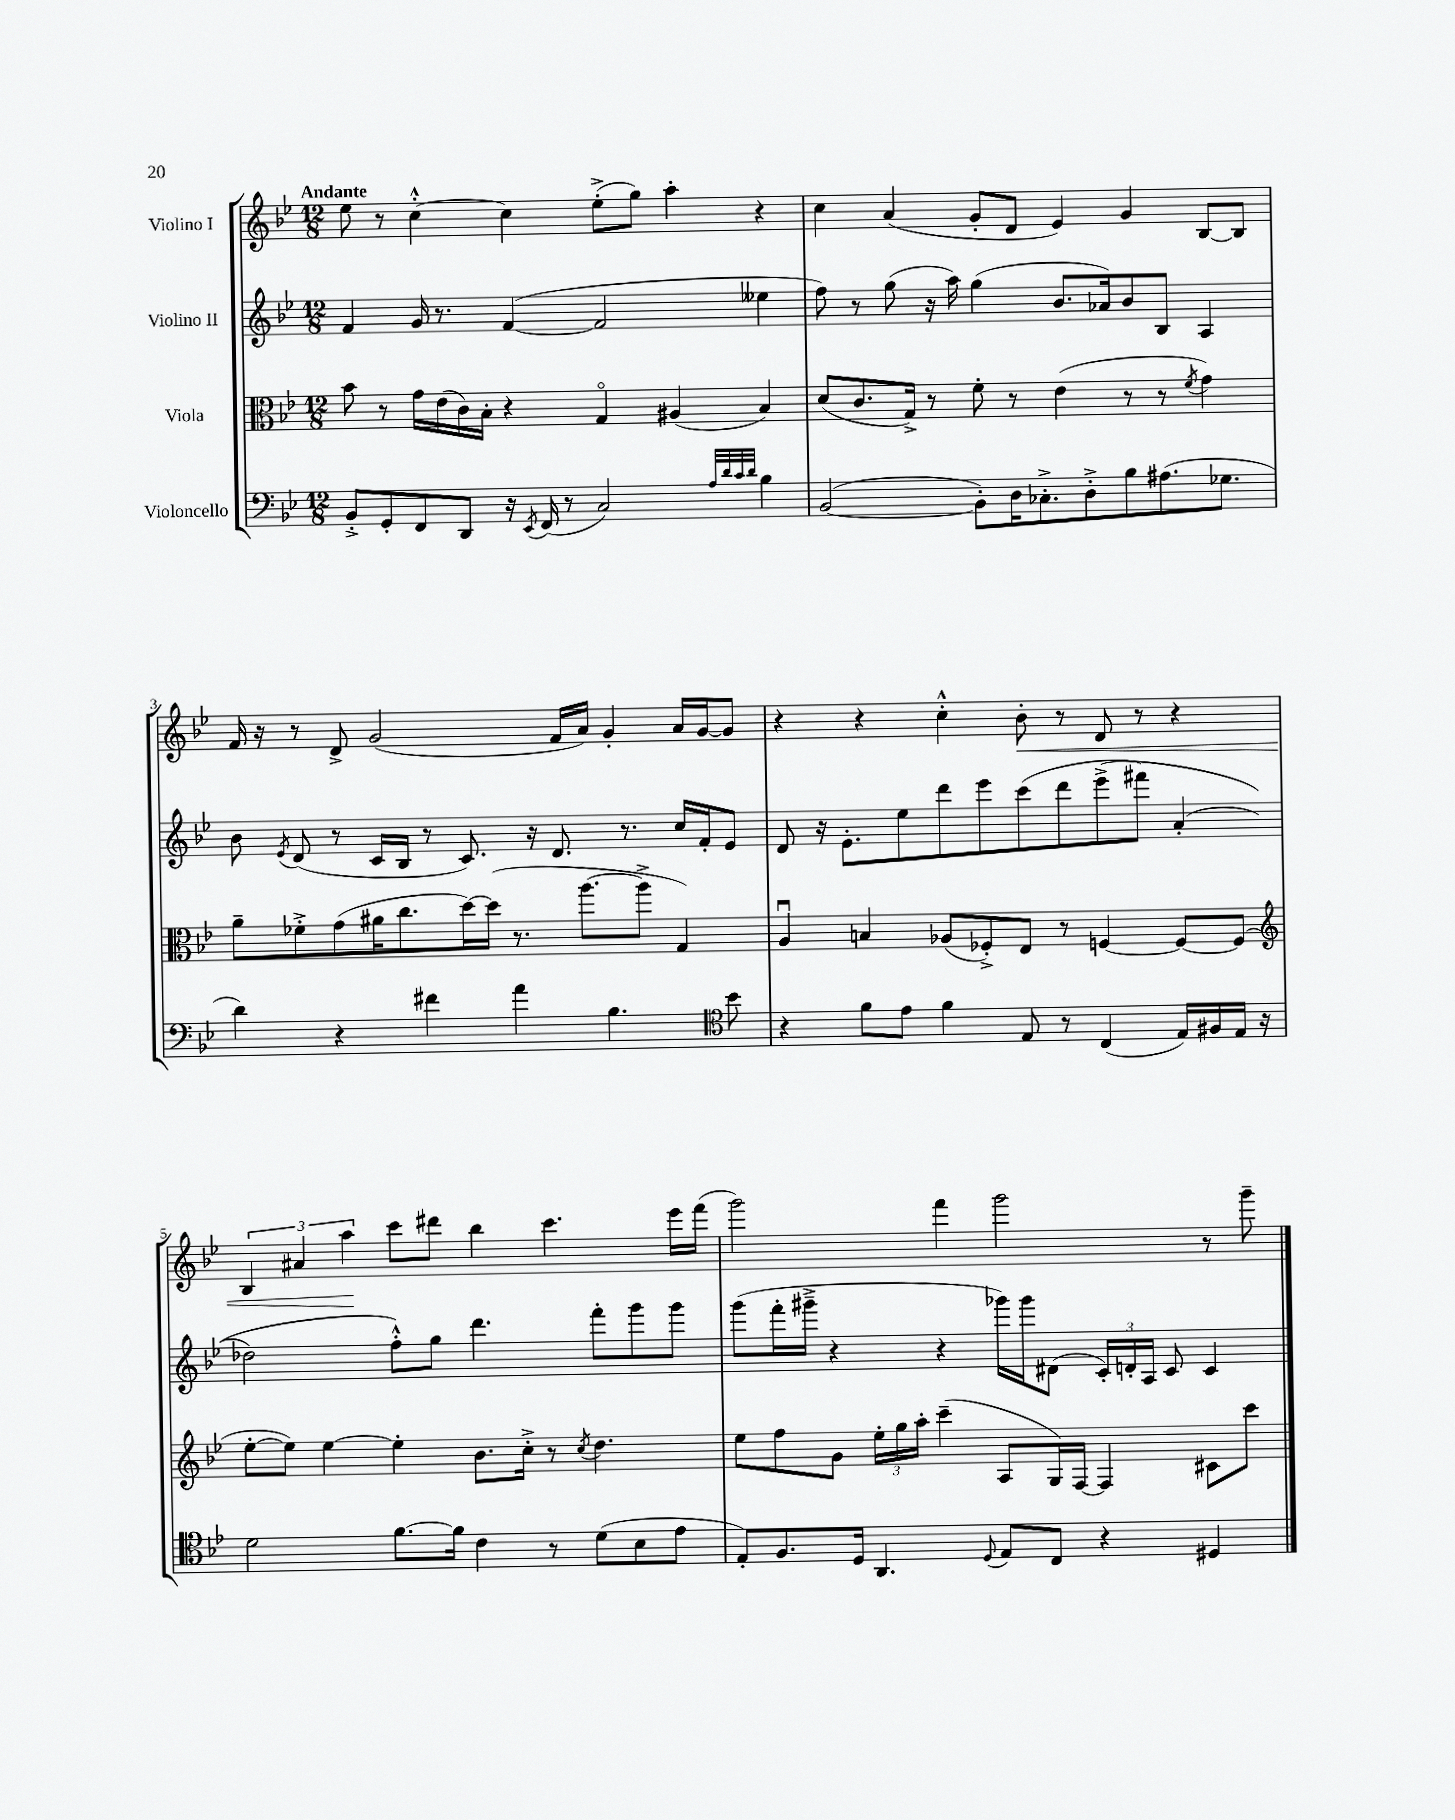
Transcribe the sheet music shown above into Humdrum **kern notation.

**kern	**kern	**kern	**kern
*staff4	*staff3	*staff2	*staff1
*clefF4	*clefC3	*clefG2	*clefG2
*k[b-e-]	*k[b-e-]	*k[b-e-]	*k[b-e-]
*M12/8	*M12/8	*M12/8	*M12/8
8BB-'^	8b-	4f	8ee-
8GG'	8r	.	8r
8FF	16g	16g	[4cc'^^
.	(16e-	8.r	.
8DD	16c)	.	.
.	16B-'	.	.
16r	4r	([4f	4cc]
8qEE-	.	.	.
(16FF	.	.	.
8r	.	.	.
2C)	4Go	2f]	(8ee-'^
.	.	.	8gg)
.	(4A#	.	4aa'
32qqA	.	.	.
32qqd	.	.	.
32qqc	.	.	.
32qqd	.	.	.
4B-	4B-)	4ee--	4r
=	=	=	=
([2BB-	(8d	8ff)	4cc
.	8.c	8r	.
.	.	(8gg	(4a
.	16G^)	.	.
.	8r	16r	.
.	.	16aa)	.
8BB-'])	8f'	(4gg	8g'
16D	8r	.	8d
8.C-'^	.	.	.
.	(4e-	8.b-	4e-)
8D'^	.	.	.
.	.	16a-)	.
8B-	8r	8b-	4g
(8.A#	8r	8B-	.
.	8qf	.	.
.	4g)	4A	[8B-
8.G-	.	.	.
.	.	.	8B-]
=	=	=	=
4d)	8a~	8b-	16f
.	.	.	16r
.	.	8qe-	.
.	8f-'^	(8d	8r
4r	(8g	8r	8d^
.	16a#	16c	(2g
.	8.cc	16B-	.
4f#	.	8r	.
.	[16dd)	8.c)	.
.	(16dd]	.	.
4a	8.r	.	.
.	.	16r	.
.	.	8.d	16f
.	[8.aa	.	16a)
4.B-	.	.	4g'
.	.	8.r	.
.	8aa^]	.	.
.	4G)	16cc	16a
.	.	16f'	[16g
*clefC4	*	*	*
8b-	.	8e-	8g]
=	=	=	=
4r	4Au	8d	4r
.	.	16r	.
.	.	8.e-'	.
8f	4B	.	4r
8e-	.	8ee-	.
4f	(8A-	8ddd	4cc'^^
.	8F-'^)	8eee-	.
8E-	8E-	(8ccc	8b-'
8r	8r	8ddd	8r
(4C	[4F	&(8eee-^	8d
.	.	8fff#)	8r
16E-)	8F_	(4a'	4r
16F#	.	.	.
16E-	(8F]	.	.
16r	.	.	.
=	=	=	=
*	*clefG2	*	*
2d	[8ee-'	2dd-)	6B-
.	8ee-])	.	.
.	.	.	6a#
.	[4ee-	.	.
.	.	.	6aa
[8.f	4ee-']	8ff'^^&)	8ccc
.	.	8gg	8ddd#
16f]	.	.	.
4c	8.b-	4.ddd	4bb-
.	16cc'^	.	.
8r	8r	.	4.ccc
.	8qcc	.	.
(8d	4.dd	8fff'	.
8B-	.	8ggg	.
8e-	.	8ggg	16eee-
.	.	.	(16fff
=	=	=	=
8E-')	8ee-	(8ggg	2ggg)
8.F	8ff	16fff'	.
.	.	16ggg#~^	.
.	8g	4r	.
16D	.	.	.
4.AA	24ee-'	.	.
.	24gg	.	.
.	24aa'	.	.
.	(4ccc~	4r	4fff
8qqD	.	.	.
8E-	8A	16ggg-)	2ggg
.	.	16ggg-	.
8C	16G)	(8d#	.
.	[16F	.	.
4r	4F]	24c')	.
.	.	24d'	.
.	.	24A	.
.	.	8c	.
4D#	8c#	4c	8r
.	8ccc	.	8ggg~
==	==	==	==
*-	*-	*-	*-
